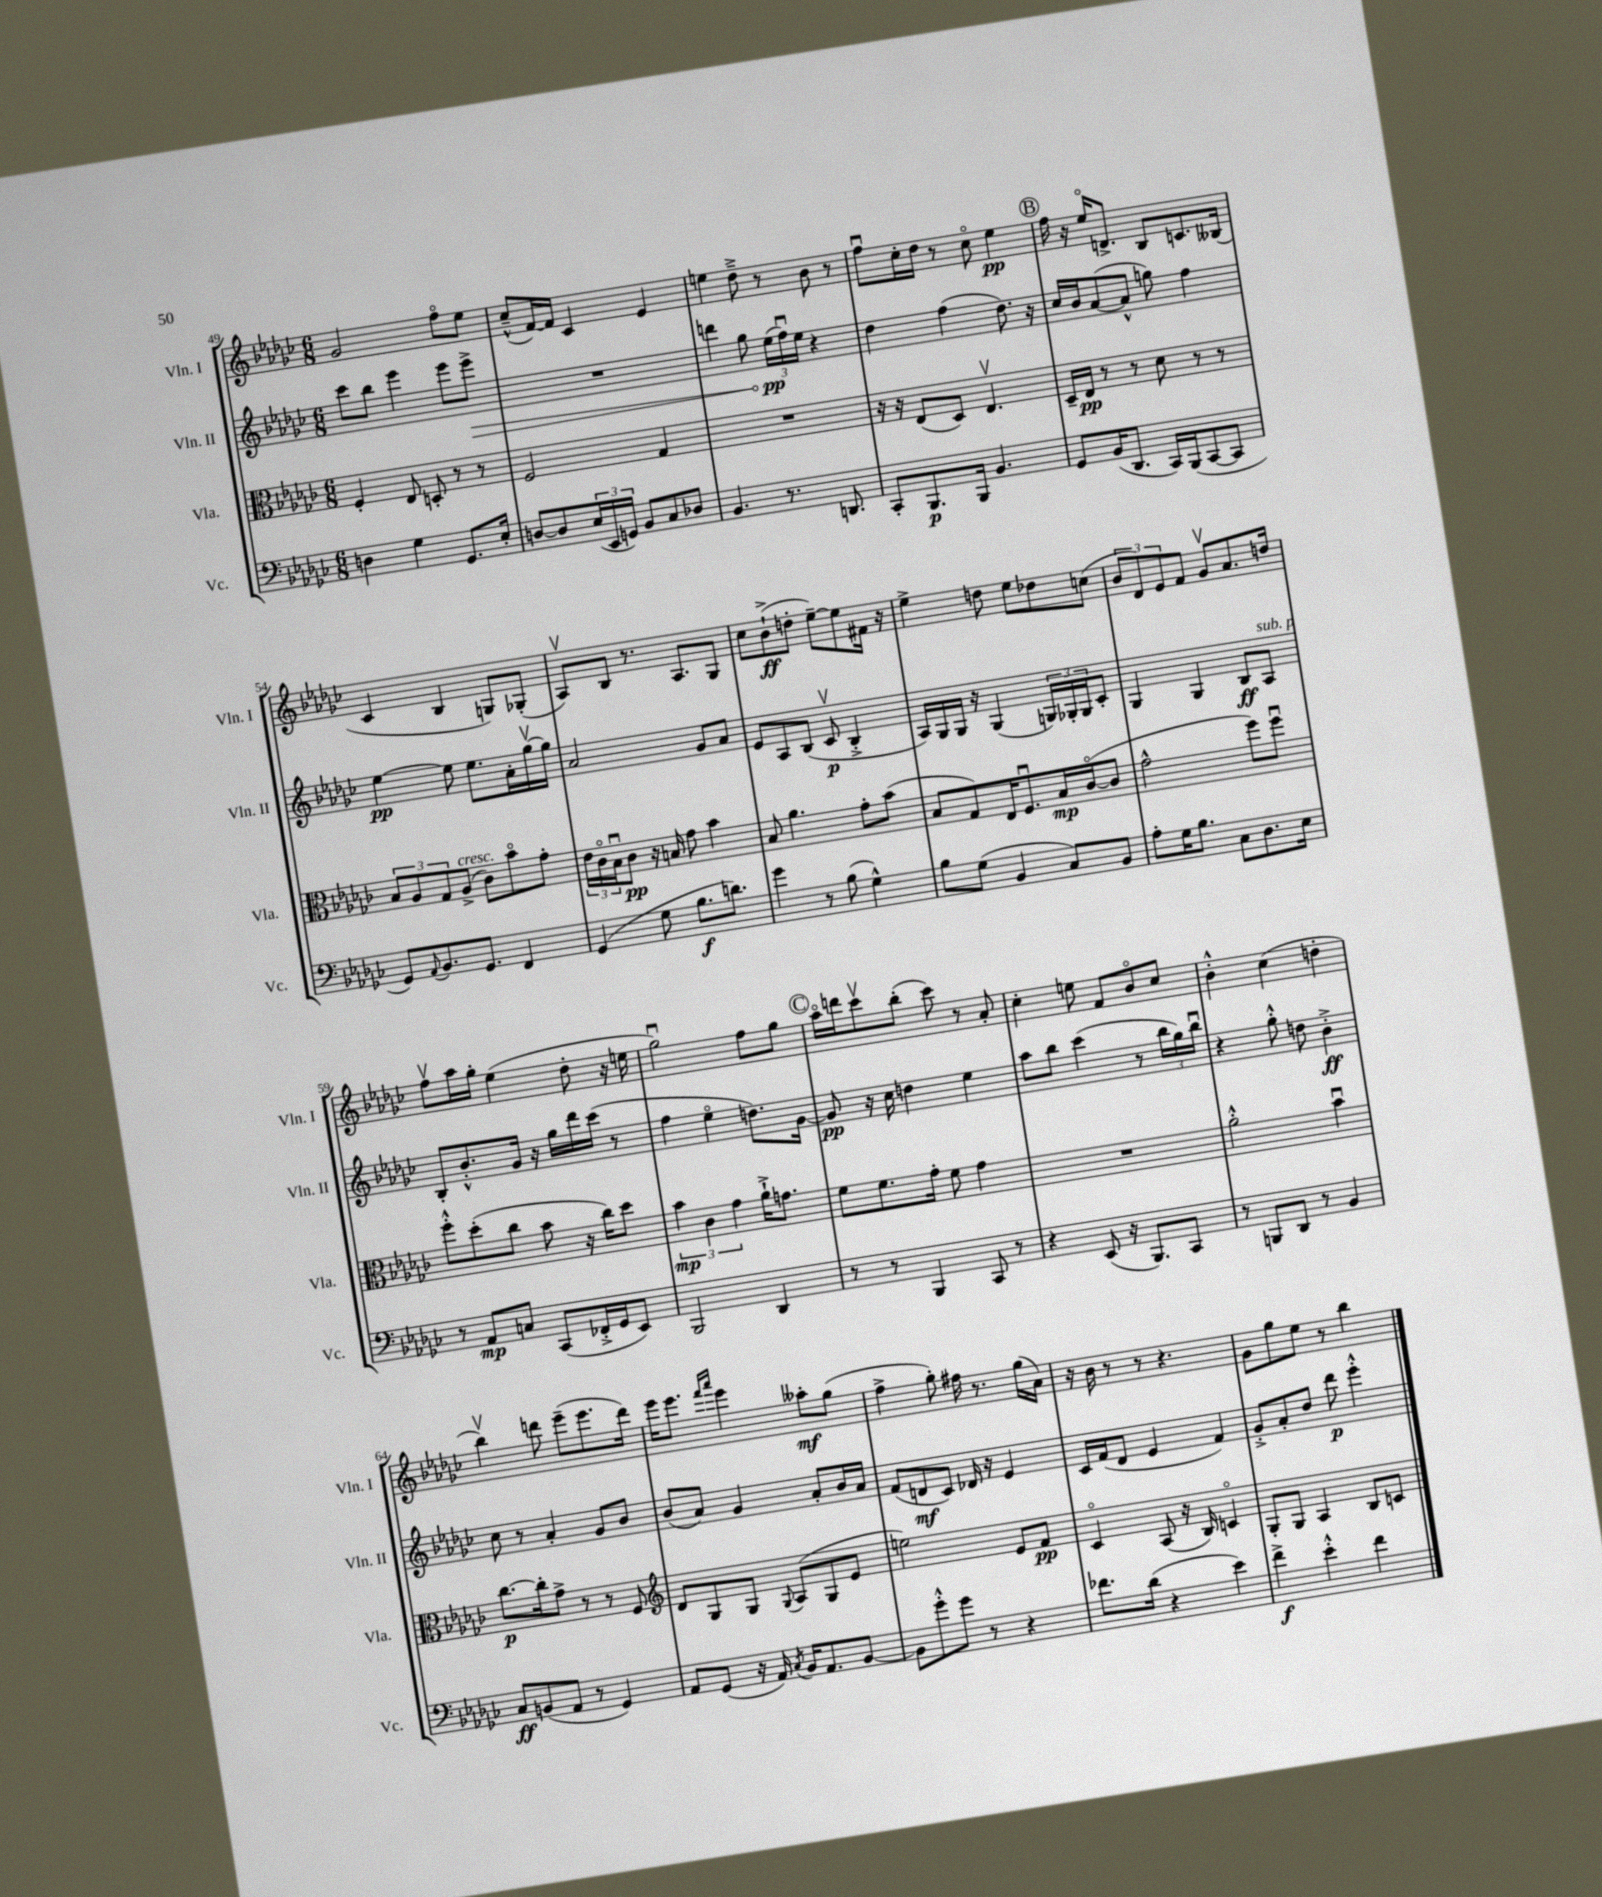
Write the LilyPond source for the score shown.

<<
\new StaffGroup <<
\new Staff = "s0" \with { instrumentName = "Vln. I" shortInstrumentName = "Vln. I" } {
    \clef treble \key ges \major \numericTimeSignature \time 6/8
    ges'2 f''8\flageolet ees''8 |
    ces''8---^( f'16~) f'16 ces'4 ees'4 |
    e''4 des''8---> r8 bes'8 r8 |
    f''8\downbow ces''16-. des''16 r8 ces''8\flageolet ees''4\pp |
    \mark \markup { \circle "B" } f''16 r16 ees''16\flageolet d'8.-> bes8 c'8. beses16( |
    ces'4 bes4 g8) ges8-.( |
    aes8\upbow) bes8 r8. aes8. ges8 |
    ces''8 bes'8-!->\ff( d''8-. ees''8~--) ees''8 fis'16 r16 |
    ees''4-> d''8 ees''8 des''8 c''8( |
    \tuplet 3/2 { bes'8 des'8) ees'8 } f'8 ges'8\upbow aes'8. d''16 |
    f''8\upbow aes''16 ges''16-. ees''4( des''8-. r16 e''16 |
    ges''2\downbow) f''8 ges''8 |
    \mark \markup { \circle "C" } aes''16\flageolet d'''16 ces'''8\upbow bes''8-.( ces'''8) r8 aes'8-. |
    ces''4-. e''8 f'8 bes'8\flageolet ces''8 |
    bes'4-.-^ ces''4( d''4-. |
    bes''4\upbow) d'''8 ees'''8--( ees'''8. d'''16) |
    ees'''16 ees'''8. \grace { f'''16 aes'''16 } ees'''4 aeses''8-.\mf ges''8( |
    f''4-> ges''8-.) fis''16 r8. ges''16( aes'16) |
    r16 bes'16 r8 r8 r4. |
    ges'8 ges''8 ees''8 r8 bes''4 \bar "|." |
}
\new Staff = "s1" \with { instrumentName = "Vln. II" shortInstrumentName = "Vln. II" } {
    \clef treble \key ges \major \numericTimeSignature \time 6/8
    ces'''8 bes''8 ees'''4 ees'''8 \once \override Hairpin.circled-tip = ##t ees'''8->\> |
    R2. |
    d'''4 ges''8 \tuplet 3/2 { ees''16\pp\!( f''16\downbow) ees''16 } r4 |
    des''4 f''4( des''8.) r16 |
    \mark \markup { \circle "B" } ces''16 bes'16 aes'8~( aes'8-^ g''8) f''4 |
    ees''4~\pp ees''8 ees''8. aes'16-. ges''16~\upbow ges''16 |
    aes'2 ges'8 aes'8 |
    ees'8 aes8 bes8( ces'8\upbow\p bes4-.-> |
    aes16) ges16 ges16 r16 ges4( \tuplet 3/2 { g16) ges16-. ges16 } ces'8-. |
    ges4 ges4 bes8\ff aes8^\markup { \italic "sub. p" } |
    bes8-. bes'8.-.-^ ges'16 r16 ges''16 des'''16 ces'''16( r8 |
    f''4 ees''4\flageolet d''8.) ges'16~ |
    \mark \markup { \circle "C" } ges'8\pp r16 ces''16 d''4 ees''4 |
    aes''8 bes''8 ces'''4( r8 \tuplet 3/2 { bes''16 ges''16) bes''16\downbow } |
    r4 ges''8-.-^ d''8 bes'4-.->\ff |
    ces''8 r8 aes'4-. ges'8 bes'8 |
    bes'8( aes'8) ges'4 aes'8-. bes'16 aes'16 |
    f'8( d'8\mf ces'8) des'16 r16 ees'4 |
    ces'16 f'16( des'8 ees'4 f'4) |
    ges'8-.-> aes'8-. des''8 des'''8\p ees'''4-.-^ \bar "|." |
}
\new Staff = "s2" \with { instrumentName = "Vla." shortInstrumentName = "Vla." } {
    \clef alto \key ges \major \numericTimeSignature \time 6/8
    f4-. ees8 d8-. r8 r8 |
    f2 ges4 |
    R2. |
    r16 r16 ees8( des8) ees4.\upbow |
    \mark \markup { \circle "B" } des16-- ees16\pp r8 r8 des'8 r8 r8 |
    \tuplet 3/2 { bes8 aes8 ges8 } aes8->^\markup { \italic "cresc." }( ces'8) bes'8\flageolet ges'8-. |
    \tuplet 3/2 { ees'16 ces'16\flageolet bes16\downbow } ces'8\pp r16 b16 ges'8 bes'4 |
    bes8 aes'4. ges'8-. bes'8( |
    bes8 ges8) ees16 f8.\downbow bes16\mp ces'16~\flageolet( ces'8 |
    ges'2-^ f''8) f''8\downbow |
    f''8-.-^ des''8-.( ces''8 bes'8 r16 ces''16) des''8 |
    \tuplet 3/2 { bes'4\mp ces'4 ges'4 } aes'16-!-> g'8. |
    \mark \markup { \circle "C" } f'8 f'8. ges'16-. f'8 ges'4 |
    R2. |
    aes'2-.-^ bes'4\downbow |
    ces''8.~\p ces''16-. ges'8-> r8 r8 f8 |
    \clef treble des'8 ges8 ges8 \appoggiatura { ges8 } aes8( ges8 ees'8 |
    e''2) ees'8 f'8\pp |
    ces'4\flageolet aes8( r16 bes16) c'4\flageolet |
    ges8-. ges8 aes4 bes8 c'8 \bar "|." |
}
\new Staff = "s3" \with { instrumentName = "Vc." shortInstrumentName = "Vc." } {
    \clef bass \key ges \major \numericTimeSignature \time 6/8
    d4 ges4 ges,8. ees16-. |
    d8~ d8 \tuplet 3/2 { ees16( ees,16 g,16) } bes,8 ces8 des8 |
    bes,4. r8. d,8. |
    ces,8-. bes,,8.\p bes,,16 bes,4. |
    \mark \markup { \circle "B" } ges,8 bes,16( des,8. ces,16) bes,,16( ces,8~ ces,8 |
    ges,8) \appoggiatura { aes,8 } bes,8. ges,8. f,4 |
    ges,4( ges8 bes8.\f d'8.) |
    ges'4 r8 bes8( ges4-^) |
    bes8 ges8( bes,4 ces8) bes,8 |
    aes8-. ges16 bes8. ces8 des8. ees16 |
    r8 aes,8\mp c8 ces,8( fes,16-.-> ges,16 ees,8) |
    bes,,2 des,4 |
    \mark \markup { \circle "C" } r8 r8 bes,,4 ces,8 r8 |
    r4 ees,8( r16 bes,,8.) ces,8 |
    r8 b,,8 des,8 r8 bes,4 |
    ces8\ff b,8( aes,8 r8 ges,4) |
    aes,8 ges,8( r16 aes,16) \acciaccatura { ces8 } bes,16 aes,8. bes,8~ |
    bes,8 ges'8-.-^ ges'8 r8 r4 |
    fes'8. des'16( r4 ees'4) |
    f'4->\f ees'4-.-^ f'4 \bar "|." |
}
>>
>>
\layout { \context { \Score currentBarNumber = #49 } }
